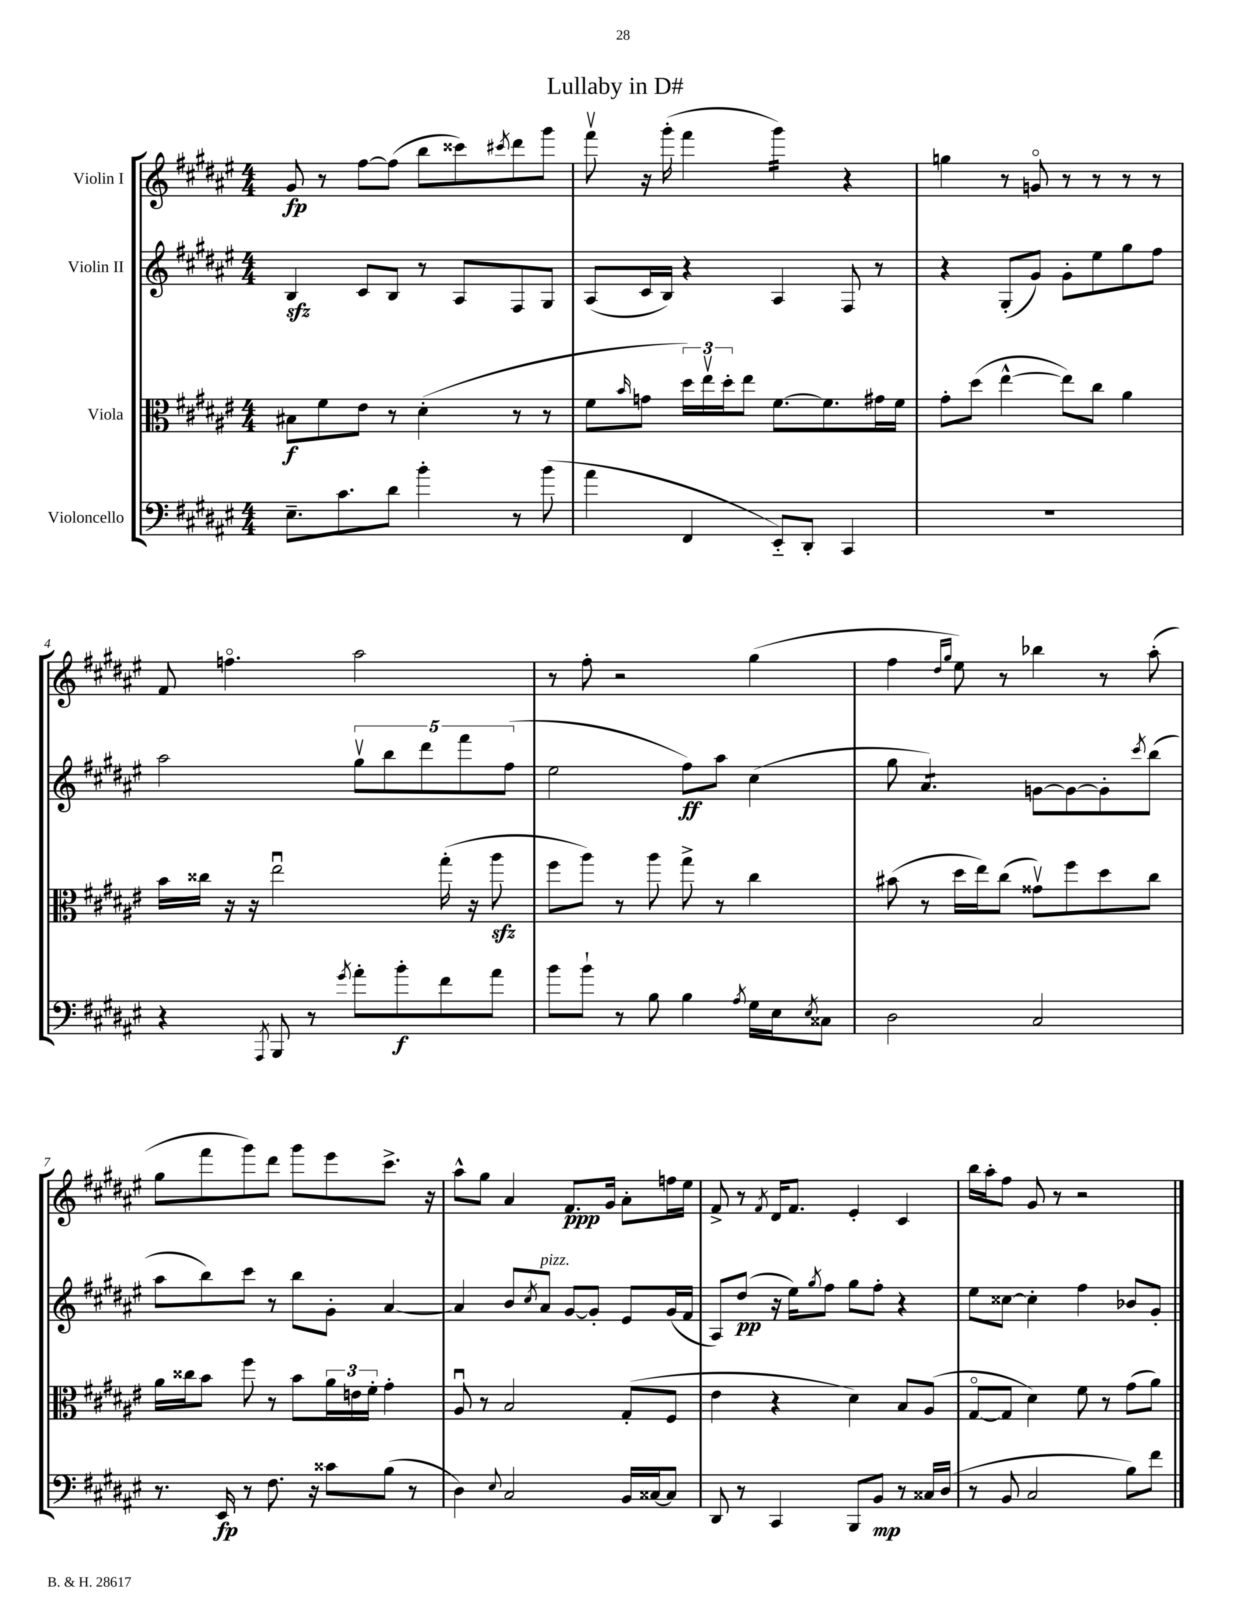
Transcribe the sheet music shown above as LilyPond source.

\header { title = "Lullaby in D#" }
<<
\new StaffGroup <<
\new Staff = "s0" \with { instrumentName = "Violin I" } {
    \clef treble \key fis \major \numericTimeSignature \time 4/4
    gis'8\fp r8 fis''8~ fis''8( b''8 cisis'''8) \acciaccatura { cis'''8 } dis'''8 gis'''8 |
    fis'''8\upbow r16 gis'''16-.( fis'''4 gis'''4:16) r4 |
    g''4 r8 g'8\flageolet r8 r8 r8 r8 |
    fis'8 f''4.\flageolet ais''2 |
    r8 fis''8-. r2 gis''4( |
    fis''4 \grace { dis''16 gis''16 } eis''8) r8 bes''4 r8 ais''8-.( |
    gis''8 fis'''8 gis'''8) dis'''8 gis'''8 eis'''8 cis'''8.-> r16 |
    ais''8-^ gis''8 ais'4 fis'8.\ppp gis'16 ais'8-. f''16 eis''16 |
    fis'8-> r8 \acciaccatura { fis'8 } dis'16 fis'8. eis'4-. cis'4 |
    b''16 ais''16-. fis''8 gis'8 r8 r2 \bar "|." |
}
\new Staff = "s1" \with { instrumentName = "Violin II" } {
    \clef treble \key fis \major \numericTimeSignature \time 4/4
    b4\sfz cis'8 b8 r8 ais8 fis8 gis8 |
    ais8( cis'16 b16) r4 ais4 fis8 r8 |
    r4 gis8-.( gis'8) gis'8-. eis''8 gis''8 fis''8 |
    ais''2 \tuplet 5/4 { gis''8\upbow b''8 dis'''8 fis'''8 fis''8( } |
    eis''2 fis''8\ff) ais''8 cis''4( |
    gis''8 ais'4.:8) g'8~ g'8~ g'8-. \acciaccatura { cis'''8 } b''8( |
    ais''8 b''8) cis'''8 r8 b''8 gis'8-. ais'4~ |
    ais'4 b'8 \acciaccatura { cis''8 } ais'8^\markup { \italic "pizz." } gis'8~ gis'8-. eis'8 gis'16( fis'16 |
    ais8) dis''8\pp( r16 eis''16) \acciaccatura { gis''8 } fis''8 gis''8 fis''8-. r4 |
    eis''8 cisis''8~ cisis''4-. fis''4 bes'8 gis'8-. \bar "|." |
}
\new Staff = "s2" \with { instrumentName = "Viola" } {
    \clef alto \key fis \major \numericTimeSignature \time 4/4
    bis8\f fis'8 eis'8 r8 dis'4-.( r8 r8 |
    fis'8 \grace { b'16 } g'8 \tuplet 3/2 { dis''16) eis''16\upbow dis''16-. } eis''8 fis'8.~ fis'8. gis'16 fis'16 |
    gis'8-. dis''8( eis''4~-^ eis''8) cis''8 ais'4 |
    b'16 cisis''16 r16 r16 eis''2\downbow gis''16-.( r16 ais''8\sfz |
    fis''8 ais''8) r8 ais''8 gis''8-> r8 cis''4 |
    bis'8( r8 dis''16 eis''16) cis''8( gisis'8\upbow) fis''8 dis''8 cis''8 |
    ais'16 cisis''16 b'8 fis''8 r8 b'8 \tuplet 3/2 { ais'16 e'16 fis'16-. } gis'4-. |
    ais8\downbow r8 b2 gis8-.( fis8 |
    eis'4 r4 dis'4) b8 ais8( |
    gis8~\flageolet gis8 dis'4) fis'8 r8 gis'8( ais'8) \bar "|." |
}
\new Staff = "s3" \with { instrumentName = "Violoncello" } {
    \clef bass \key fis \major \numericTimeSignature \time 4/4
    eis8.-- cis'8. dis'8 b'4-. r8 b'8( |
    ais'4 fis,4 eis,8-_) dis,8-. cis,4 |
    R1 |
    r4 \acciaccatura { ais,,8 } b,,8 r8 \acciaccatura { gis'8 } ais'8-. b'8-.\f fis'8 ais'8 |
    b'8 b'8-! r8 b8 b4 \acciaccatura { ais8 } gis16 eis16 \acciaccatura { eis8 } cisis8 |
    dis2 cis2 |
    r8. eis,16\fp r8 fis8. r16 cisis'8 b8( r8 |
    dis4) \appoggiatura { eis8 } cis2 b,16 cisis16~ cisis8 |
    dis,8 r8 cis,4 b,,8 b,8\mp r8 cisis16 dis16( |
    r8 b,8 cis2 b8) fis'8 \bar "|." |
}
>>
>>
